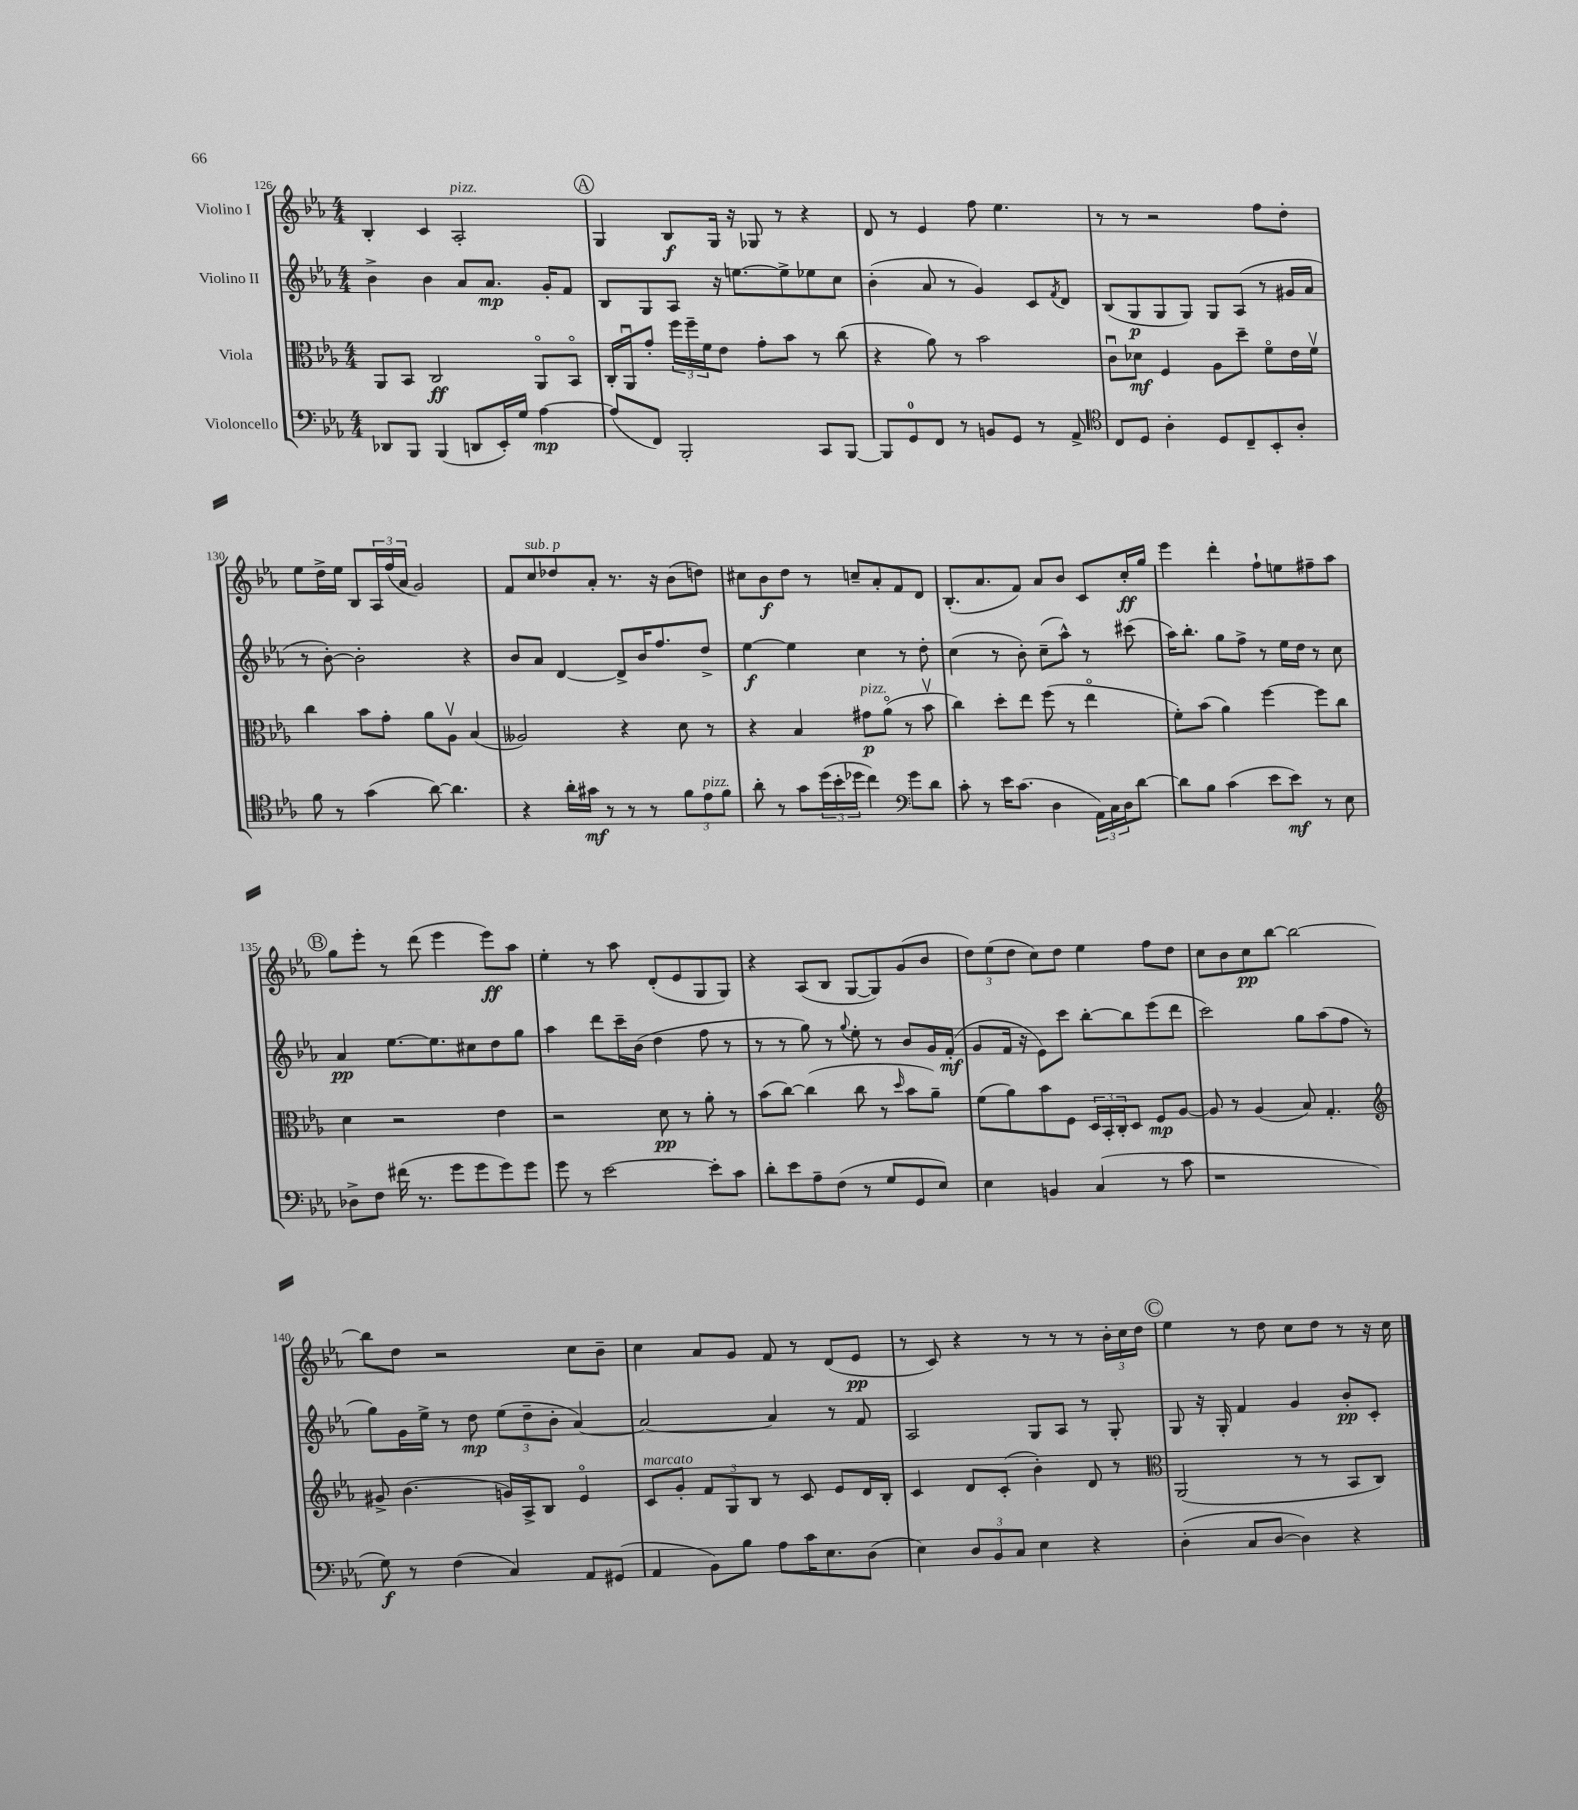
<<
\new StaffGroup <<
\new Staff = "s0" \with { instrumentName = "Violino I" } {
    \clef treble \key ees \major \numericTimeSignature \time 4/4
    bes4-. c'4 aes2-.^\markup { \italic "pizz." } |
    \mark \markup { \circle "A" } g4 bes8\f g16 r16 ges8 r8 r4 |
    d'8 r8 ees'4 f''8 ees''4. |
    r8 r8 r2 f''8 d''8-. |
    ees''8 d''16-> ees''16 bes8 \tuplet 3/2 { aes16 f''16( aes'16 } g'2) |
    f'8 c''8^\markup { \italic "sub. p" } des''8 aes'8-. r8. r16 bes'8( d''8) |
    cis''8 bes'8\f d''8 r8 c''8-- aes'8-. f'8 d'8 |
    bes8.-.( aes'8. f'8) aes'8 bes'8 c'8 c''16-.\ff g''16 |
    ees'''4 d'''4-. f''8-! e''8 fis''8-- aes''8 |
    \mark \markup { \circle "B" } g''8 ees'''8-. r8 d'''8( ees'''4 ees'''8\ff) aes''8 |
    ees''4-. r8 aes''8 d'8-.( ees'8 g8 g8) |
    r4 aes8( bes8 g8~ g8) g'8( bes'8 |
    \tuplet 3/2 { d''8) ees''8( d''8 } c''8) d''8 ees''4 f''8 d''8 |
    c''8 bes'8 c''8\pp bes''8~ bes''2~ |
    bes''8 d''8 r2 c''8 bes'8-- |
    c''4 aes'8 g'8 f'8 r8 d'8( ees'8\pp |
    r8 c'8) r4 r8 r8 r8 \tuplet 3/2 { bes'16-. c''16 d''16 } |
    \mark \markup { \circle "C" } ees''4 r8 d''8 c''8 d''8 r8 r16 c''16 \bar "|." |
}
\new Staff = "s1" \with { instrumentName = "Violino II" } {
    \clef treble \key ees \major \numericTimeSignature \time 4/4
    bes'4-> bes'4 aes'8 aes'8.\mp g'16-. f'8 |
    \mark \markup { \circle "A" } bes8 g8 aes8 r16 e''8.~ e''8-> ees''8 c''8 |
    bes'4-.( aes'8 r8 g'4) c'8 \acciaccatura { f'8 } d'8 |
    bes8( g8\p g8 g8) g8 aes8( r8 gis'16 aes'16 |
    r8 bes'8~-.) bes'2-. r4 |
    bes'8 aes'8 d'4~ d'8-> bes'16 f''8. d''8-> |
    ees''4~\f ees''4 c''4 r8 d''8-. |
    c''4( r8 bes'8-.) c''8--( aes''8-^) r8 cis'''8( |
    aes''16) bes''8.-. g''8 f''8-> r8 ees''16 d''16 r8 c''8 |
    \mark \markup { \circle "B" } aes'4\pp ees''8.~ ees''8. cis''8 d''8 g''8 |
    aes''4 d'''8 c'''16-- bes'16( d''4 f''8 r8 |
    r8 r8 g''8) r8 \appoggiatura { g''8 } ees''8-. r8 bes'8 g'16 f'16-.\mf( |
    g'8 f'16 r16 ees'8) c'''8 bes''8~-. bes''8 ees'''8( d'''8 |
    c'''2) g''8 aes''8( f''8 r8 |
    g''8) g'16 ees''16-> r8 d''8\mp \tuplet 3/2 { ees''8( d''8-- bes'8-. } aes'4~) |
    aes'2~ aes'4 r8 f'8 |
    aes2 g8 aes8 r8 g8-. |
    \mark \markup { \circle "C" } g8 r16 g16-. f'4 g'4 bes'8-.\pp c'8-. \bar "|." |
}
\new Staff = "s2" \with { instrumentName = "Viola" } {
    \clef alto \key ees \major \numericTimeSignature \time 4/4
    aes,8 bes,8 c2\ff aes,8\flageolet bes,8\flageolet |
    \mark \markup { \circle "A" } c16-. aes,16\downbow g'8-. \tuplet 3/2 { f''16 f''16-- f'16 } ees'8 g'8-. bes'8 r8 c''8( |
    r4 aes'8) r8 bes'2 |
    c'8\downbow des'8\mf f4 aes8 d''8-- f'8\flageolet ees'16 f'16\upbow |
    c''4 bes'8 g'8-. aes'8 aes8\upbow bes4( |
    aeses2) r4 d'8 r8 |
    r4 bes4 gis'8\p^\markup { \italic "pizz." } aes'8\flageolet( r8 bes'8\upbow |
    c''4) d''8-. ees''8 f''8( r8 ees''4\flageolet |
    f'8-.) bes'8( aes'4) f''4~ f''8 c''8 |
    \mark \markup { \circle "B" } d'4 r2 ees'4 |
    r2 d'8\pp r8 aes'8-. r8 |
    bes'8( c''8~) c''4( c''8 r8 \grace { d''16 } bes'8 aes'8--) |
    f'8( aes'8) bes'8 f8 \tuplet 3/2 { d16 bes,16-. c16-. } d8 f8\mp aes8~ |
    aes8 r8 aes4( bes8) g4.-. |
    \clef treble gis'8-> bes'4.( g'16) aes16-> bes8 ees'4\flageolet |
    c'8^\markup { \italic "marcato" } g'8-. \tuplet 3/2 { f'8 g8 bes8 } r8 c'8 ees'8 d'16 bes16-. |
    c'4 d'8 c'8-.( bes'4-.) d'8 r8 |
    \mark \markup { \circle "C" } \clef alto aes,2( r8 r8 bes,8 c8) \bar "|." |
}
\new Staff = "s3" \with { instrumentName = "Violoncello" } {
    \clef bass \key ees \major \numericTimeSignature \time 4/4
    des,8 bes,,8 bes,,4( d,8 ees,16-.) g16 aes4~\mp |
    \mark \markup { \circle "A" } aes8( f,8) bes,,2-. c,8 bes,,8~ |
    bes,,8 g,8-0 f,8 r8 b,8 g,8 r8 aes,8-> |
    \clef tenor c8 d8 aes4-. d8 c8-- bes,8-. aes8-. |
    f'8 r8 g'4( aes'8~) aes'4. |
    r4 aes'16-. gis'16\mf r8 r8 r8 \tuplet 3/2 { f'8 ees'8^\markup { \italic "pizz." } f'8 } |
    aes'8-. r8 g'8 \tuplet 3/2 { d''16( bes'16-. des''16 } c''4) \clef bass g'8 d'8 |
    c'8-. r8 ees'16 c'8.( d4 \tuplet 3/2 { aes,16) c16 d16 } d'8~ |
    d'8 bes8 c'4( ees'8 ees'8\mf) r8 ees8 |
    \mark \markup { \circle "B" } des8-> f8 fis'16( r8. g'8 g'8 g'8) g'8 |
    g'8 r8 ees'2~ ees'8-. c'8 |
    d'8-. ees'8 aes8-- f8( r8 g8 g,8 ees8) |
    ees4 b,4 c4( r8 c'8 |
    r1 |
    g8\f) r8 f4( c4) aes,8 gis,8( |
    aes,4 bes,8) bes8 aes8 c'16 ees8. d8( |
    ees4) \tuplet 3/2 { d8 bes,8 c8 } ees4 r4 |
    \mark \markup { \circle "C" } d4-.( c8 d8~ d4) r4 \bar "|." |
}
>>
>>
\layout { \context { \Score currentBarNumber = #126 } }
